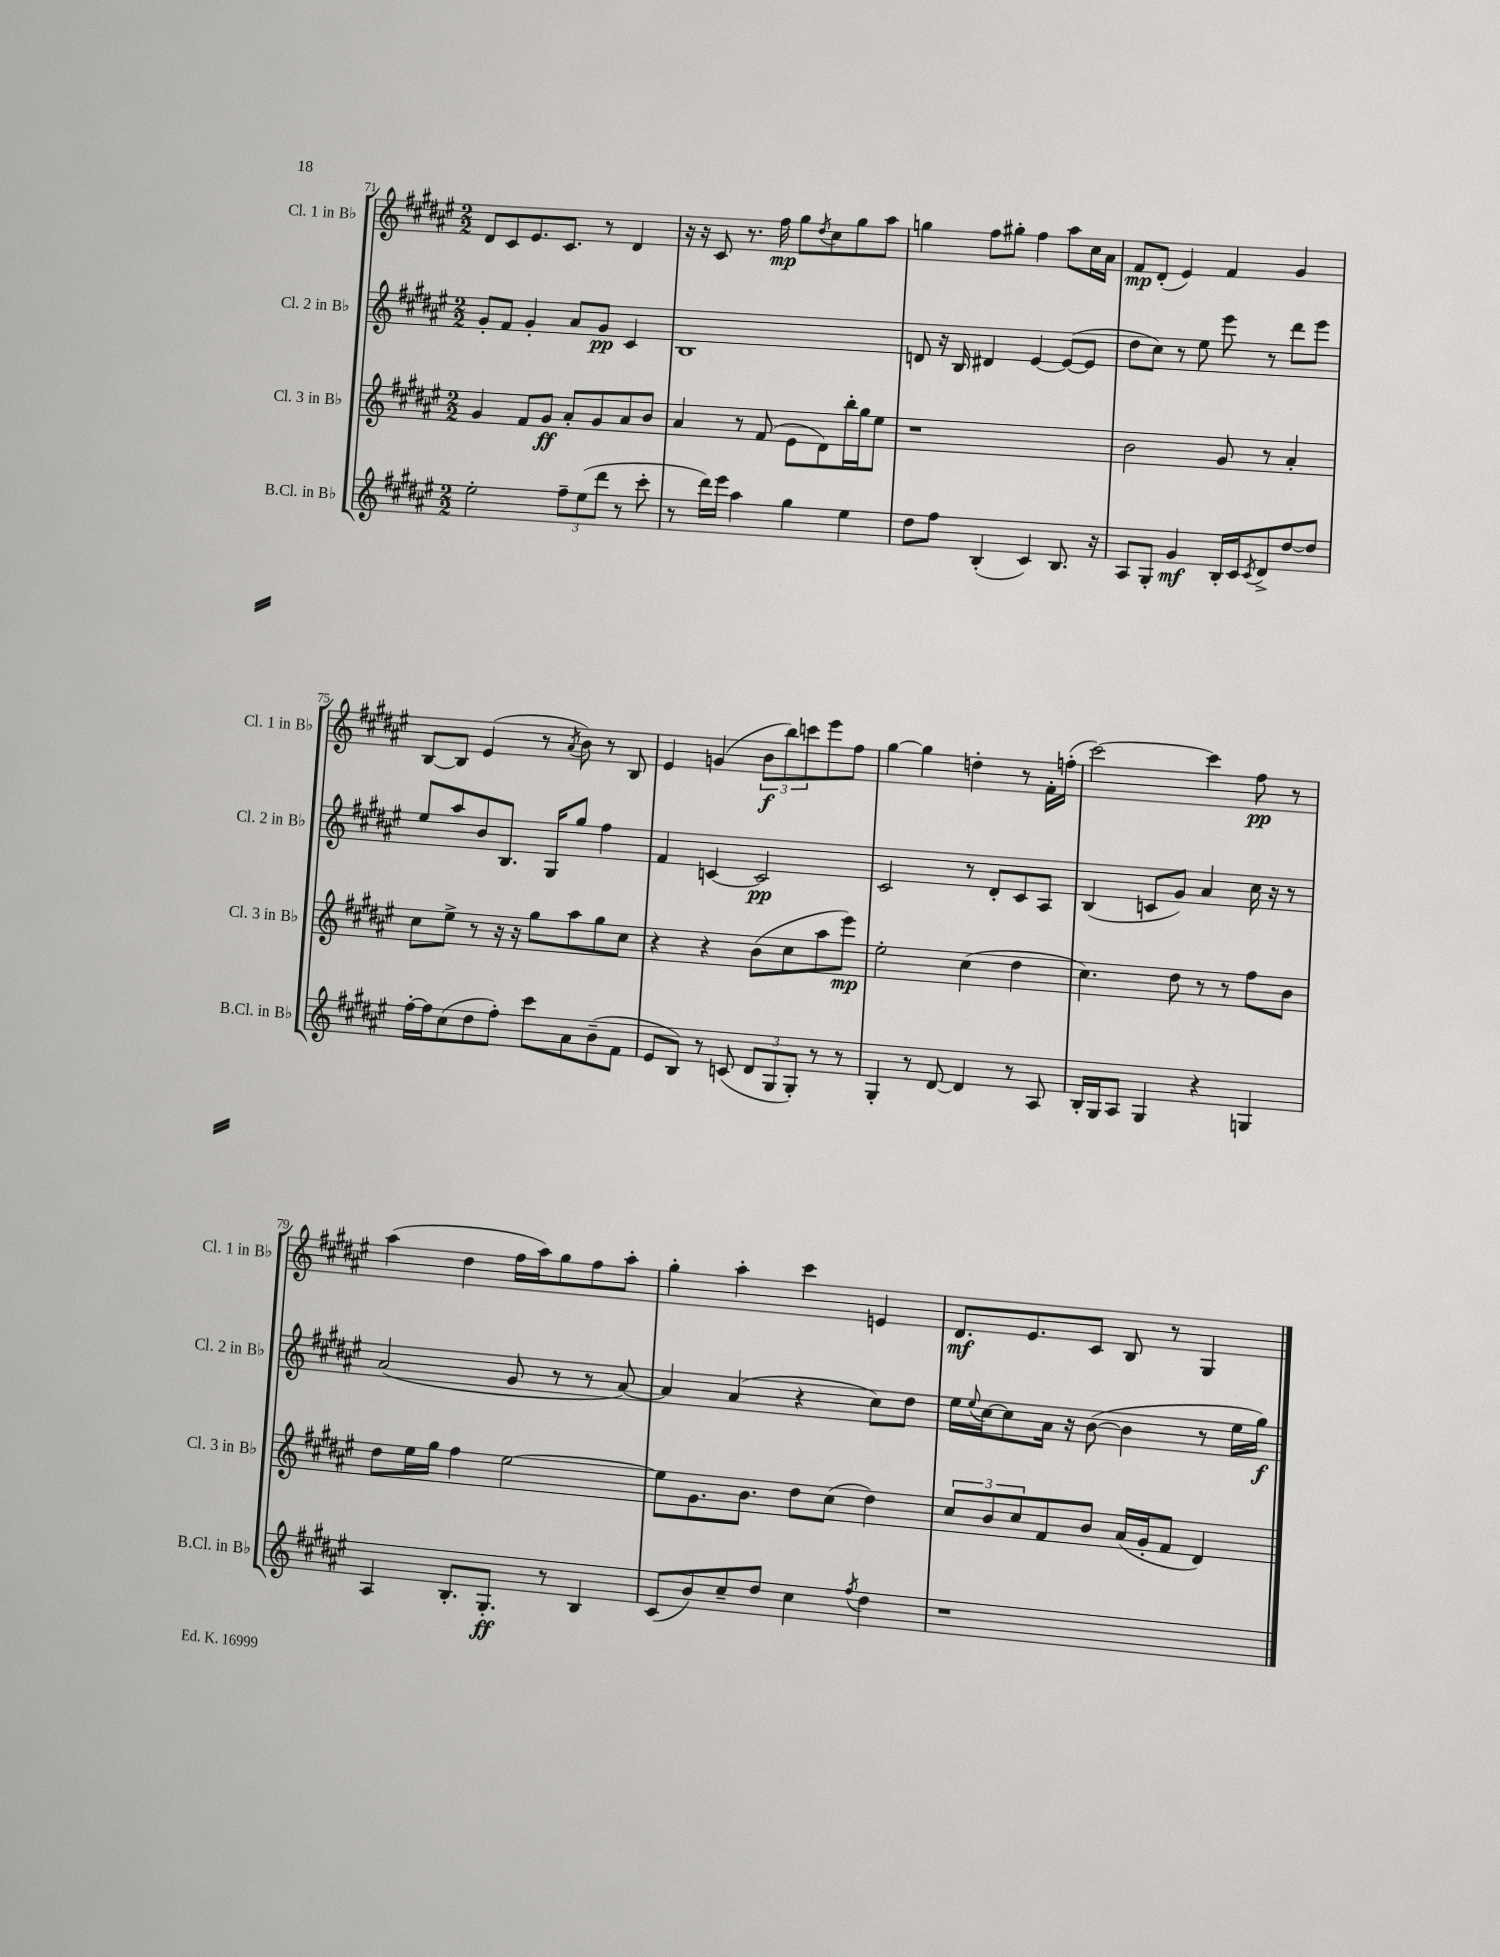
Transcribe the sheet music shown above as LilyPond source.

<<
\new StaffGroup <<
\new Staff = "s0" \with { instrumentName = "Cl. 1 in Bb" shortInstrumentName = "Cl. 1 in Bb" } {
    \clef treble \key fis \major \numericTimeSignature \time 2/2
    dis'8 cis'8 eis'8. cis'8. r8 dis'4 |
    r16 r16 cis'8 r8. fis''16\mp gis''8 \acciaccatura { dis''8 } cis''8 gis''8 ais''8 |
    g''4 fis''8 gis''8-. fis''4 ais''8 cis''16 ais'16 |
    fis'8\mp dis'8-.( eis'4) fis'4 gis'4 |
    b8~ b8 eis'4( r8 \acciaccatura { ais'8 } b'8) r8 b8 |
    eis'4 g'4( \tuplet 3/2 { b'8\f b''8) c'''8 } eis'''8 fis''8 |
    gis''4~ gis''4 d''4-. r8 fis'16-. f''16-.( |
    cis'''2~) cis'''4 fis''8\pp r8 |
    ais''4( dis''4 fis''16 ais''16) gis''8 fis''8 ais''8-. |
    gis''4-. ais''4-. cis'''4 e'4 |
    dis'8.\mf eis'8. cis'8 b8 r8 gis4 \bar "|." |
}
\new Staff = "s1" \with { instrumentName = "Cl. 2 in Bb" shortInstrumentName = "Cl. 2 in Bb" } {
    \clef treble \key fis \major \numericTimeSignature \time 2/2
    gis'8-. fis'8 gis'4-. ais'8 gis'8\pp cis'4 |
    b1 |
    d'8 r16 b16 dis'4 eis'4~ eis'8~( eis'8 |
    dis''8 cis''8) r8 eis''8 eis'''8 r8 dis'''8 eis'''8 |
    eis''8 ais''8 b'8 b8. gis16 gis''8 fis''4 |
    fis'4 c'4~ c'2\pp |
    cis'2 r8 dis'8-. cis'8 ais8 |
    b4( c'8 gis'8) ais'4 cis''16 r16 r8 |
    ais'2( gis'8 r8 r8 ais'8~) |
    ais'4 ais'4( r4 cis''8) dis''8 |
    eis''16 \appoggiatura { eis''8 } cis''16~ cis''8 ais'16 r16 b'8~( b'4 r8 eis''16 gis''16\f) \bar "|." |
}
\new Staff = "s2" \with { instrumentName = "Cl. 3 in Bb" shortInstrumentName = "Cl. 3 in Bb" } {
    \clef treble \key fis \major \numericTimeSignature \time 2/2
    gis'4 fis'8 gis'8\ff ais'8-. gis'8 ais'8 b'8 |
    ais'4 r8 fis'8( eis'8 dis'8) b''16-. gis''16 eis''8 |
    r1 |
    b'2 gis'8 r8 ais'4-. |
    cis''8 eis''8-> r8 r16 r16 gis''8 ais''8 gis''8 cis''8 |
    r4 r4 b'8( cis''8 ais''8 eis'''8\mp) |
    eis''2-. cis''4( dis''4 |
    cis''4.) dis''8 r8 r8 fis''8 b'8 |
    dis''8 eis''16 gis''16 fis''4 eis''2~ |
    eis''8 gis'8. b'8. dis''8 cis''8( dis''4) |
    \tuplet 3/2 { cis''8 b'8 cis''8 } fis'8 b'8 ais'16( gis'16-. fis'8 dis'4) \bar "|." |
}
\new Staff = "s3" \with { instrumentName = "B.Cl. in Bb" shortInstrumentName = "B.Cl. in Bb" } {
    \clef treble \key fis \major \numericTimeSignature \time 2/2
    eis''2-. \tuplet 3/2 { fis''8-- eis''8( dis'''8 } r8 cis'''8-. |
    r8 dis'''16) eis'''16 ais''4 gis''4 eis''4 |
    dis''8 fis''8 b4-.( cis'4) b8. r16 |
    ais8 gis8-. gis'4\mf b16-. cis'16 \acciaccatura { cis'8 } dis'8-> dis''8~ dis''8 |
    fis''16~-. fis''16 cis''8( dis''8 fis''8-.) cis'''8 ais'8 b'8--( fis'8 |
    eis'8 b8) r8 c'8( \tuplet 3/2 { dis'8 gis8 gis8-.) } r8 r8 |
    gis4-. r8 dis'8~ dis'4 r8 ais8 |
    b16-. gis16 ais8 gis4 r4 g4 |
    ais4 b8.-. gis8.-.\ff r8 b4 |
    cis'8( b'8) cis''8-- dis''8 cis''4 \acciaccatura { fis''8 } dis''4 |
    r1 \bar "|." |
}
>>
>>
\layout { \context { \Score currentBarNumber = #71 } }
